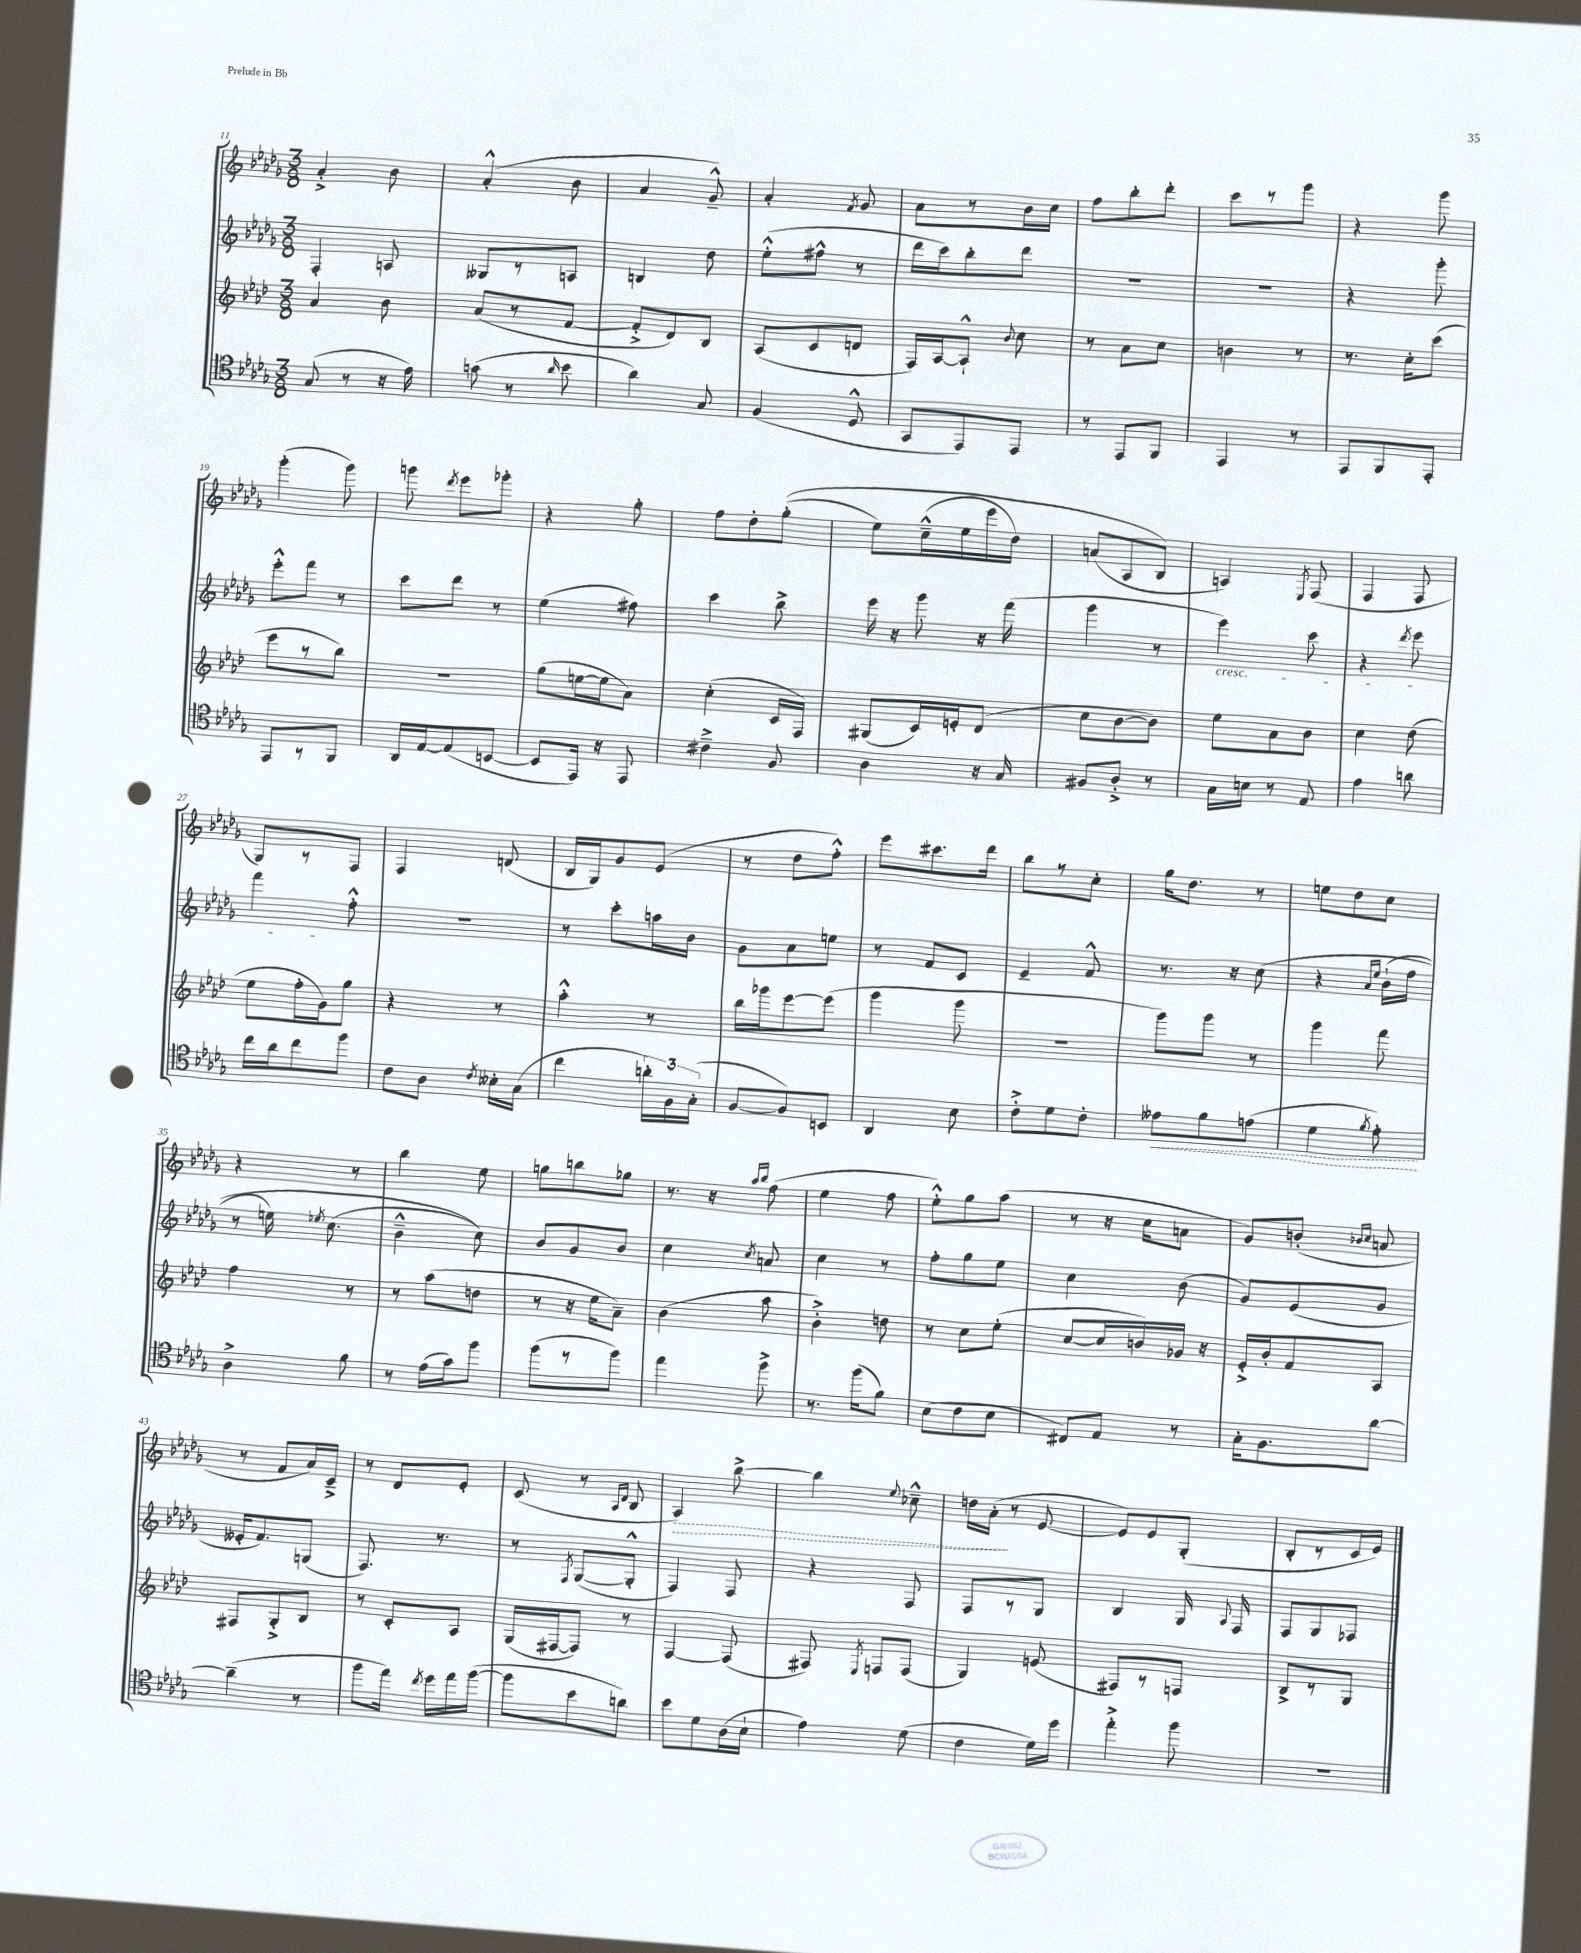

**kern	**dynam	**kern	**kern	**kern	**dynam
*part4	*part4	*part3	*part2	*part1	*part1
*staff4	*staff4	*staff3	*staff2	*staff1	*staff1
*clefC4	*	*clefG2	*clefG2	*clefG2	*
*k[b-e-a-d-g-]	*	*k[b-e-a-d-]	*k[b-e-a-d-g-]	*k[b-e-a-d-g-]	*
*M3/8	*	*M3/8	*M3/8	*M3/8	*
=11	=11	=11	=11	=11	=11
(8G-/	.	4a-/	4F'/	4a-'^/	.
8r	.	.	.	.	.
16r	.	8b-\	8An/	8b-\	.
16e-\)	.	.	.	.	.
=12	=12	=12	=12	=12	=12
(8gn\	.	(8a-/L	8G--X/L	(4a-'^^/	.
8r	.	8r	8r	.	.
16qqa-/	.	.	.	.	.
8b-\	.	[8f/J	8An/J	8b-\	.
=13	=13	=13	=13	=13	=13
4a-\)	.	8f'^/L]	4Bn/	4a-/	.
.	.	8d-/)	.	.	.
8G-/	.	8B-/J	8dd-\	8g-~^^/)	.
=14	=14	=14	=14	=14	=14
(4F/	.	(8A-/L	(8ee-'^^\L	4a-'/	.
.	.	8c/	8ff#X^^\J	.	.
.	.	.	.	8qf/	.
8D-^^/	.	8dn/J	8r	8g-/	.
=15	=15	=15	=15	=15	=15
8GG-/L	.	16F/LL)	16ddd-\LL	8a-\L	.
.	.	[16A-/J	16ccc\J)	.	.
8EE-/)	.	8A-`^^/J]	8bb-'\	8r	.
.	.	8qqb-/	.	.	.
8EE-/J	.	8cc\	8ddd-\J	16b-\L	.
.	.	.	.	16cc\JJ	.
=16	=16	=16	=16	=16	=16
8r	.	8r	4.r	8ff\L	.
8EE-/L	.	8a-\L	.	8bb-'\	.
8FF/J	.	8cc\J	.	8ddd-'\J	.
=17	=17	=17	=17	=17	=17
4EE-/	.	4bn\	4.r	8ccc\L	.
.	.	.	.	8r	.
8r	.	8r	.	8ggg-\J	.
=18	=18	=18	=18	=18	=18
8EE-/L	.	8.r	4r	4r	.
8FF/	.	.	.	.	.
.	.	16cc'\KL	.	.	.
8EE-'/J	.	(8ccc\J	8ggg-'\	8ggg-\	.
!!LO:LB:g=z
=19	=19	=19	=19	=19	=19
8EE-/L	.	8eee-\L	8eee-'^^\L	(4ggg-'\	.
8r	.	8r	8fff\J	.	.
8FF/J	.	8bb-\J)	8r	8ggg-\)	.
=20	=20	=20	=20	=20	=20
16AA-/LL	.	4.r	8ccc\L	8gggn\	.
[16E-/J	.	.	.	.	.
.	.	.	.	8qddd-/	.
(8E-/]	.	.	8ddd-\J	8eee-\L	.
[8BBn/J	.	.	8r	8ggg-X'\J	.
=21	=21	=21	=21	=21	=21
8BB/L]	.	(8gg\L	(4ee-\	4r	.
16EE-/Jk)	.	[16een\L	.	.	.
16r	.	16ee\J]	.	.	.
8EE-/	.	8a-\J)	8ff#X\)	8gg-'\	.
=22	=22	=22	=22	=22	=22
4c#X~^\	.	(4cc'\	4ccc\	8ff\L	.
.	.	.	.	8dd-'\	.
8F/	.	16c/LL	8bb-^\	((8gg-'\J	.
.	.	16F/JJ)	.	.	.
=23	=23	=23	=23	=23	=23
4A-\	.	(8G#X/L	16eee-\	8ee-\L)	.
.	.	.	16r	.	.
.	.	16c/L)	8ggg-\	(16cc~^^\L	.
.	.	16en'/J	.	16ee-\	.
16r	.	(8d-/J	16r	16eee-\	.
16G-/	.	.	(16fff\	16dd-\JJ)	.
=24	=24	=24	=24	=24	=24
8F#X/L	.	8cc\L	4ggg-\	(8an/L	.
8A-'^/J	.	[8b-\	.	8A-/	.
8r	.	8b-\J])	8r	8B-/J)	.
=25	=25	=25	=25	=25	=25
!	!	!	!LO:TX:b:i:t=cresc.	!	!
16G-\LL	.	8ee-\L	4eee-\)	4An/)	.
16Bn\JJ	.	.	.	.	.
8r	.	8a-\	.	.	.
.	.	.	.	8qE-/	.
8E-/	.	8b-\J	8ccc\	(8F/	.
=26	=26	=26	=26	=26	=26
4e-\	.	4cc\	4r	4F/	.
.	.	.	8qddd-/	.	.
8an\	.	(8dd-\	8eee-\	8F/	.
!!LO:LB:g=z
=27	=27	=27	=27	=27	=27
16cc\LL	.	8ee-\L	4fff\	8G-/L)	.
16a-\J	.	.	.	.	.
8cc\	.	16ff'\L	.	8r	.
.	.	16g\J)	.	.	.
8ff\J	.	8gg\J	8ff'^^\	8F/J	.
=28	=28	=28	=28	=28	=28
8c\L	.	4r	4.r	4F/	.
8A-\J	.	.	.	.	.
8qc/	.	.	.	.	.
16B--X'\LL	.	8r	.	(8dn/	.
(16G-\JJ	.	.	.	.	.
=29	=29	=29	=29	=29	=29
4cc\	.	4aa-'^^\	8r	16B-/LL	.
.	.	.	.	16G-/J)	.
.	.	.	8ccc'\L	8g-/	.
24an'\LL)	.	8r	16aan\L	(8e-/J	.
24F\	.	.	.	.	.
.	.	.	16b-\JJ	.	.
(24G-'\JJ	.	.	.	.	.
=30	=30	=30	=30	=30	=30
[8F/L	.	16bb-\LL	8g-\L	8r	.
.	.	16ggg-X\J	.	.	.
8F/])	.	[8eee-\	8a-\	8dd-\L	.
8BBn/J	.	(8eee-\J]	8een\J	8ff'^^\J)	.
=31	=31	=31	=31	=31	=31
4AA-/	.	4ggg\	8r	8eee-\L	.
.	.	.	8f/L	8.ccc#X\	.
8B-\	.	8ggg\	8c/J	.	.
.	.	.	.	16ddd-\Jk	.
=32	=32	=32	=32	=32	=32
8c'^\L	.	4.r	4e-~/	8bb-\L	.
8d-\	.	.	.	8r	.
8c'\J	.	.	8f^^/	8cc'\J	.
=33	=33	=33	=33	=33	=33
!	!LO:HP:b	!	!	!	!
8e--X\L	<	8ggg\L)	8.r	16gg-\KL	.
.	.	.	.	8.dd-\J	.
8f\	.	8ggg\J	.	.	.
.	.	.	16r	.	.
(8en\J	.	8r	(8cc\	8r	.
=34	=34	=34	=34	=34	=34
4d-\	.	4ggg\	4r	8een\L	.
.	.	.	.	8dd-\	.
.	.	.	16qqa-/LL	.	.
8qf/	.	.	16qqee-/JJ	.	.
8e-'\)	.	8fff\	(16b-`\LL	8cc\J	.
.	.	.	16ff\JJ	.	.
.	[	.	.	.	.
!!LO:LB:g=z
=35	=35	=35	=35	=35	=35
4A-^\	.	4ff\	8r	4r	.
.	.	.	16een\)	.	.
.	.	.	8qee-X/	.	.
.	.	.	(8.cc\	.	.
8f\	.	8r	.	8r	.
=36	=36	=36	=36	=36	=36
8r	.	8r	4b-~^^\	4bb-\	.
(16e-\LL	.	(8aa-\L	.	.	.
16g-\J)	.	.	.	.	.
8ff\J	.	8ddn\J	8cc\))	8ee-\	.
=37	=37	=37	=37	=37	=37
(8ff\L	.	8r	8b-/L	8ggn\L	.
8r	.	16r	8g-/	8bbn\	.
.	.	16ee-\KL	.	.	.
8ff\J)	.	8a-~\J)	8b-/J	8gg-X\J	.
=38	=38	=38	=38	=38	=38
4ee-\	.	(4b-\	4cc\	8.r	.
.	.	.	.	16r	.
.	.	.	.	16qqaa-/LL	.
.	.	.	8qcc/	16qqbb-/JJ	.
8ff^\	.	8aa-\	8an/	(8ff\	.
=39	=39	=39	=39	=39	=39
8.r	.	4b-'^\)	4cc\	4ee-\	.
(16ff\KL	.	.	.	.	.
8f\J)	.	8ddn\	8r	8ff\	.
=40	=40	=40	=40	=40	=40
(8B-\L	.	8r	8ff'\L	8ee-'^^\L)	.
8c\	.	8cc\L	8gg-\	8gg-\	.
8B-\J	.	(8ee-'\J	8ee-\J	(8aa-\J	.
=41	=41	=41	=41	=41	=41
8C#X/L)	.	[8cc/L	4cc\	8r	.
8E-/J	.	16cc/L]	.	16r	.
.	.	16bn/)	.	16cc\KL	.
8r	.	16g-X/JJ	(8b-\	8an\J	.
.	.	16r	.	.	.
=42	=42	=42	=42	=42	=42
16G-'\KL	.	16e-'^/LL	8g-/L)	8g-/L)	.
8.F\	.	16b-'/J	.	.	.
.	.	8f/	(8e-/	(8bn'/J	.
.	.	.	.	16qqb-X/LL	.
.	.	.	.	16qqcc/JJ	.
[8a-\J	.	8A-/J	8g-/J	8an/	.
!!LO:LB:g=z
=43	=43	=43	=43	=43	=43
(4a-~\]	.	8F#X/L	16e--X'/KL	8r	.
.	.	.	8.f/)	.	.
.	.	8G'^/	.	8f/L	.
8r	.	8B-/J	(8Gn/J	16a-/L)	.
.	.	.	.	16c~^/JJ	.
=44	=44	=44	=44	=44	=44
8ff\L	.	8r	8.F/)	8r	.
16ee-\Jk)	.	8c'/L	.	8d-/L	.
8qcc/	.	.	.	.	.
16dd-\LL	.	.	8.r	.	.
16ee-\	.	8A-/J	.	8e-'/J	.
([16ff\JJ	.	.	.	.	.
=45	=45	=45	=45	=45	=45
8ff\L]	.	(16G/LL	8r	(8c/	.
.	.	[16F#X/J	.	.	.
.	.	.	8qF/	.	.
8b-\	.	8F#/J])	([8G-/L	8r	.
.	.	.	.	16qqA-/LL	.
.	.	.	.	16qqd-/JJ	.
8an\J)	.	8r	8G-'^^/J]	8B-/	.
=46	=46	=46	=46	=46	=46
!	!	!	!	!	!LO:HP:b
8b-\L	.	[4F/	4F/)	4A-/)	>
8d-\	.	.	.	.	.
(16A-\L	.	(8F/]	8F/	[8bb-^\	.
16B-`\JJ	.	.	.	.	.
=47	=47	=47	=47	=47	=47
4e-\)	.	8F#X/)	4r	4bb-\]	.
.	.	8qE-/	.	.	.
.	.	8Fn/L	.	.	.
.	.	.	.	8qqee-/	.
(8d-\	.	(8F/J	8F/	8cc-X~^^\	.
=48	=48	=48	=48	=48	=48
4c\	.	4G/)	8F/L	16ddn\LL	.
.	.	.	.	(16a-'\JJ	.
.	.	.	8r	8r	]
16d-\LL)	.	(8en/	8G-/J	[8e-/	.
16dd-\JJ	.	.	.	.	.
=49	=49	=49	=49	=49	=49
4ee-'^\	.	8F#X/L)	4B-/	8e-/L])	.
.	.	8r	.	8e-/	.
8ff\	.	8Fn/J	16G-/	(8G-'/J	.
.	.	.	8qqA-/	.	.
.	.	.	16F/	.	.
=50	=50	=50	=50	=50	=50
4.r	.	8B-^/L	8F/L	8B-'/L	.
.	.	8r	8G-/	8r	.
.	.	8G/J	8F-X/J	16c/L	.
.	.	.	.	16e-/JJ)	.
==	==	==	==	==	==
*-	*-	*-	*-	*-	*-
